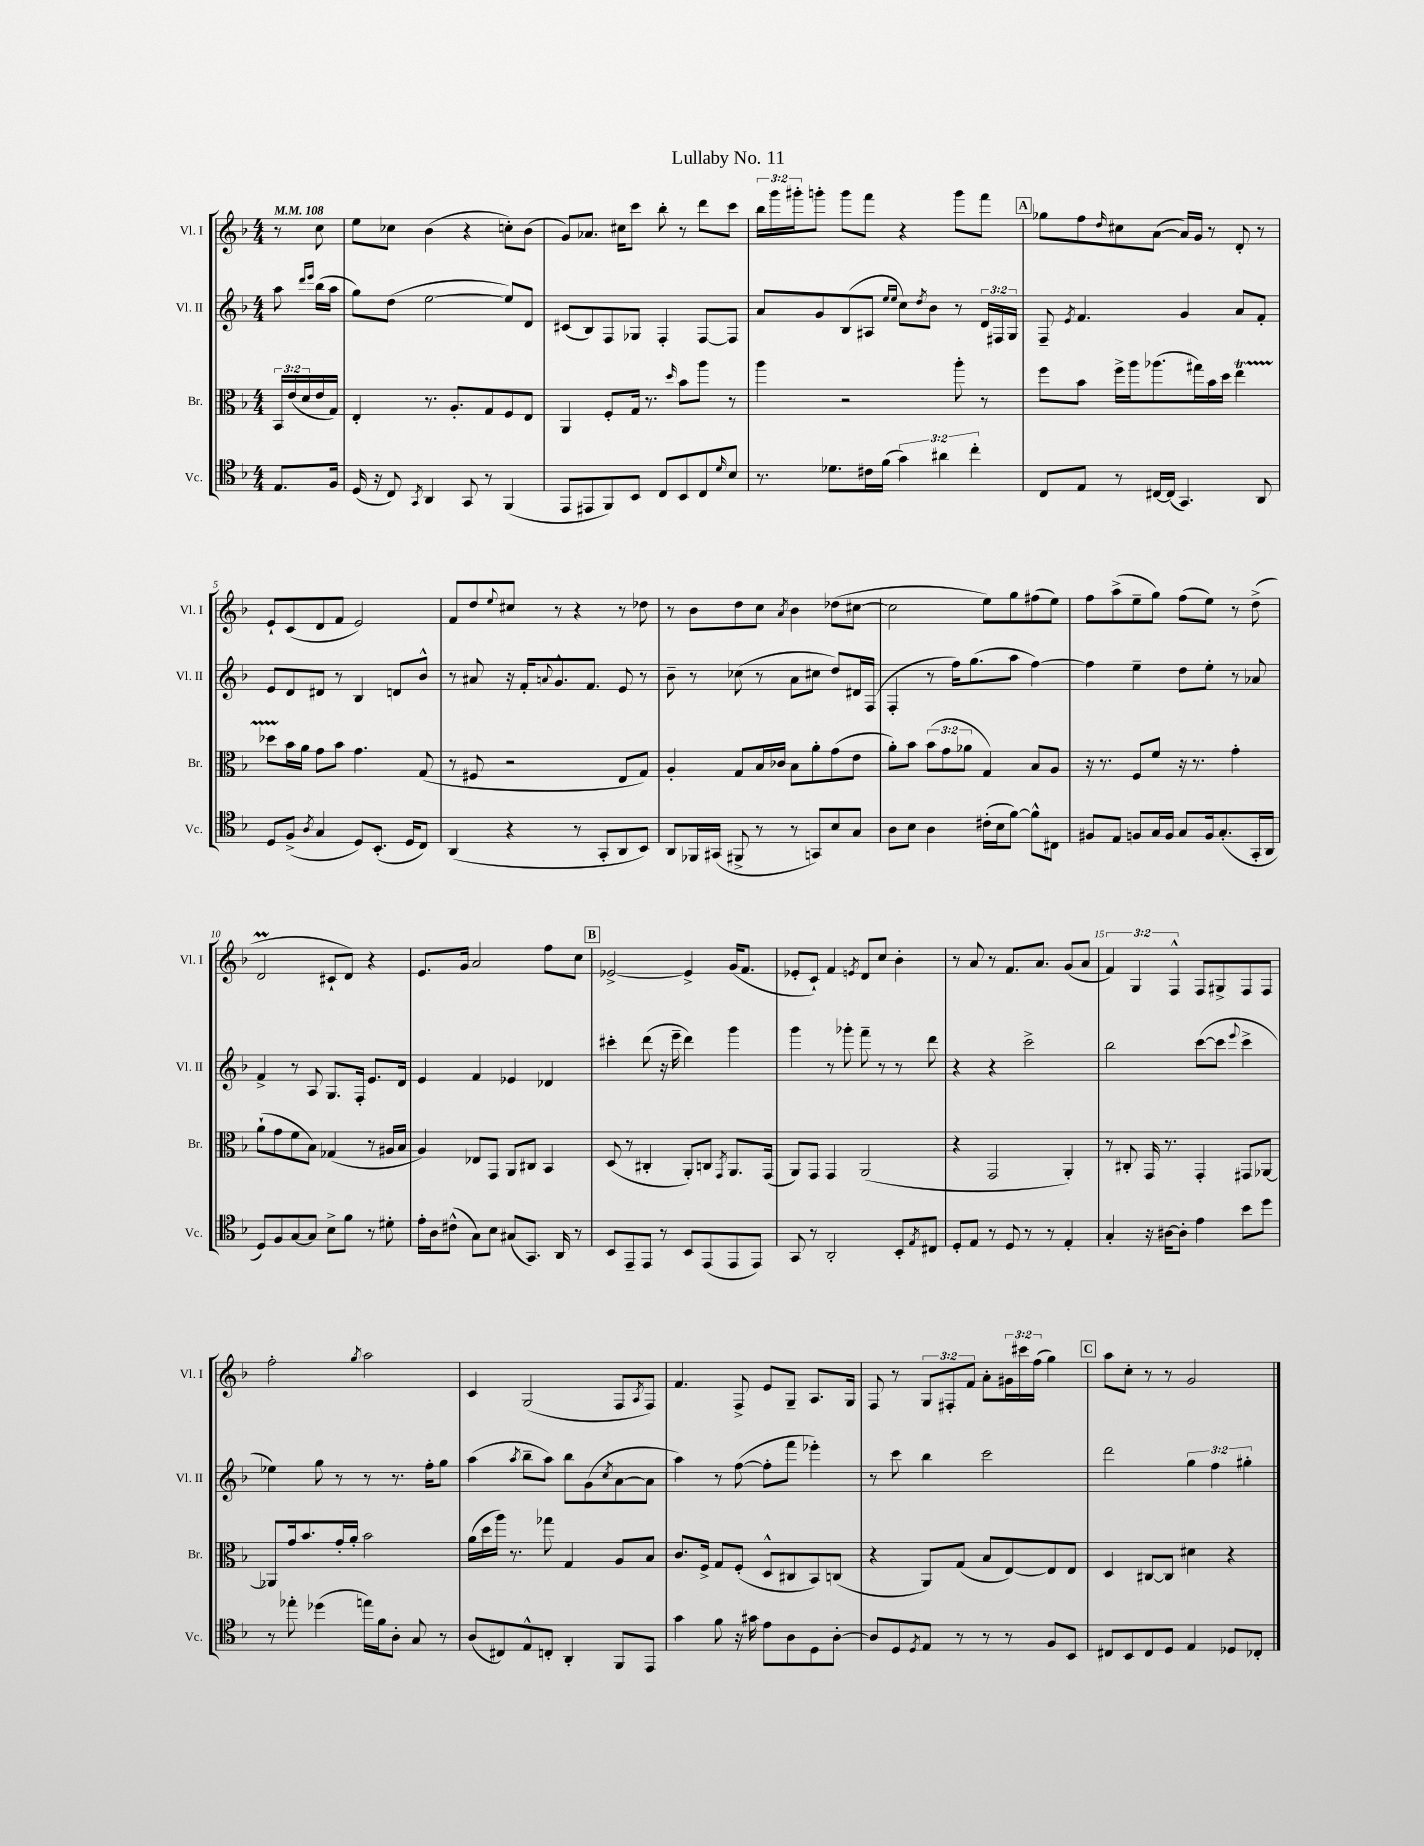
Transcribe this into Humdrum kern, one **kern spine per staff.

**kern	**kern	**kern	**kern
*part4	*part3	*part2	*part1
*staff4	*staff3	*staff2	*staff1
*I"Vc.	*I"Br.	*I"Vl. II	*I"Vl. I
*I'Vc.	*I'Br.	*I'Vl. II	*I'Vl. I
*clefC4	*clefC3	*clefG2	*clefG2
*k[b-]	*k[b-]	*k[b-]	*k[b-]
*M4/4	*M4/4	*M4/4	*M4/4
*MM108	*MM108	*MM108	*MM108
=	=	=	=
8.E/L	24BB-/LL	8aa\	8r
.	(24e/	.	.
.	24d/	.	.
.	.	16qqddd/LL	.
.	.	16qqeee/JJ	.
.	16e/	(16bb-\LL	8cc\
16F/Jk	16G/JJ)	16aa\JJ	.
=1	=1	=1	=1
(16D/	4E'/	8gg\L)	8ee\L
16r	.	.	.
8C/)	.	(8dd\J	8cc-X\J
8qGG/	.	.	.
4AA/	8.r	[2ee\	(4b-\
.	8.A'/L	.	.
8GG/	.	.	4r
8r	8G/	.	.
(4FF/	8F/	8ee/L])	8ccn'\L)
.	8E/J	8d/J	(8b-\J
=2	=2	=2	=2
8EE/L	4AA/	(8c#X/L	8g/L)
8EE#X/	.	8B-/)	8.a-X/J
8FF/)	8F'/L	8F/	.
.	.	.	16cc#X\KL
8BB-/J	16G/Jk	8G-X/J	8ccc\J
.	8.r	.	.
8C/L	.	4F'/	8bb-'\
.	16qqdd/	.	.
8BB-/	8b-\L	.	8r
8C/	8aa\J	[8F/L	8ddd\L
16qqd/	.	.	.
8B-/J	8r	8F/J]	8ccc\J
=3	=3	=3	=3
8.r	4aa\	8a/L	24bb-\LL
.	.	.	24ggg\
.	.	.	24ggg#X'\J
.	.	8g/	8gggn'\J
8.d-X\L	.	.	.
.	2r	(8B-/	8ggg\L
16c#X\L	.	8A#X/J	8fff\J
(16f\JJ	.	.	.
.	.	16qqee/LL	.
.	.	16qqee/JJ	.
6g\)	.	8cc\L)	4r
.	.	8qdd/	.
.	.	8b-\J	.
6a#X\	.	.	.
.	8aa'\	8r	8ggg\L
6cc'\	.	.	.
.	8r	24d/LL	8fff\J
.	.	24F#X/	.
.	.	24G/JJ	.
!!LO:REH:place=s1:t=A
=4	=4	=4	=4
8C/L	8ff\L	8F~/	8gg-X\L
.	.	8qe/	.
8E/J	8b-\J	4.f/	8ff\
.	.	.	16qqdd/
8r	16ff^\LL	.	8cc#X\
.	16aa\J	.	.
[16C#X/LL	(8.aa-X\	.	([8a\J
(16C#/JJ]	.	.	.
4.GG/)	.	4g/	16a/LL])
.	16gg#X\L)	.	16g/JJ
.	16b-\	.	8r
.	16dd\JJ	.	.
.	4eet\	8a/L	8d'/
8AA/	.	8f'/J	8r
!!LO:LB:g=z
=5	=5	=5	=5
8D/L	8dd-XTTT\L	8e/L	8e`/L
(8F^/J	16b-\L	8d/	(8c/
.	16a\JJ	.	.
8qA/	.	.	.
4G/	8g\L	8d#X/J	8d/
.	8b-\J	8r	8f/J
8D/L)	4.g\	4B-/	2e/)
(8.BB-'/J	.	.	.
.	.	8dn/L	.
16D/KL	.	.	.
8C/J)	(8G/	8b-^^/J	.
=6	=6	=6	=6
(4AA/	8r	8r	8f/L
.	8F#X/	8a#X/	8dd/
.	.	.	8qqee/
4r	2r	16r	8cc#X/J
.	.	16f'/KL	.
.	.	8qqan/	.
.	.	8.g^^/	8r
8r	.	.	4r
.	.	8.f/J	.
8GG'/L	.	.	.
8AA/	8E/L	8e/	8r
8BB-/J)	8G/J)	8r	8dd-X\
=7	=7	=7	=7
8AA/L	4A'/	8b-~\	8r
16FF-X/L	.	8r	8b-\L
(16GG#X/JJ	.	.	.
8FF#X^/	8G/L	(8cc-X\	8dd\
8r	16B-/L	8r	8cc\J
.	16c-X/JJ	.	.
.	.	.	8qa/
8r	8B-\L	8a\L	4b-\
8GGn/L)	8a'\	8cc#X\J	.
8B-/	(8g\	8dd/L)	(8dd-X\L
8G/J	8e\J	16d#X/L	[8cc#X\J
.	.	(16F/JJ	.
=8	=8	=8	=8
8A\L	8a'\L)	4F'/	2cc#\]
8B-\J	8b-\J	.	.
4A\	(12b-\L	8r	.
.	12g\	.	.
.	.	16ff\KL)	.
.	12a-X\J	.	.
.	.	(8.gg\	.
(16c#X'\LL	4G/)	.	8ee\L)
16B-\J	.	.	.
[8f\J)	.	8aa\J	8gg\
8f^^\L]	8B-/L	[4ff\)	(8ff#X\
8C#X\J	8A/J	.	8ee\J)
=9	=9	=9	=9
8F#X/L	16r	4ff\]	8ff\L
.	8.r	.	.
8E/J	.	.	(8aa^\
8Fn/L	8F/L	4ee~\	8ee~\
16G/L	8f/J	.	8gg\J)
16F/JJ	.	.	.
8G/L	16r	8dd\L	(8ff\L
.	8.r	.	.
16F/k	.	8ee'\J	8ee\J)
(8.G'/	.	.	.
.	4g'\	8r	8r
16GG'/L	.	8a-X/	(8dd^\
16AA/JJ	.	.	.
!!LO:LB:g=z
=10	=10	=10	=10
8D/L)	(8a`\L	4f^/	2dM/
8F/	8g\	.	.
[8G/	8f\	8r	.
8G/J]	8B-\J)	8A/	.
8B-^\L	(4G-X/	8.G/L	8c#X`/L
8f\J	.	.	8d/J)
.	.	16F'/Jk	.
8r	8r	8.e/L	4r
8d#X'\	16A#X/LL	.	.
.	16B-/JJ	16d/Jk	.
=11	=11	=11	=11
16e'\LL	4A/)	4e/	8.e/L
16A\J	.	.	.
(8c#X^^\J	.	.	.
.	.	.	16g/Jk
8G\L)	8E-X/L	4f/	2a/
8B-\J	8GG/J	.	.
(8G#X/L	8AA/L	4e-X/	.
8.GG/J)	8C#X/J	.	.
.	4BB-/	4d-X/	8ff\L
16AA/	.	.	.
8r	.	.	8cc\J
!!LO:REH:place=s1:t=B
=12	=12	=12	=12
8BB-/L	(8D/	4ccc#X'\	[2e-X^/
8EE~/	8r	.	.
8EE/J	4C#X'/	(8ddd\	.
8r	.	16r	.
.	.	16eee~\	.
8BB-/L	8AA'/L)	4ddd\)	4e-^/]
(8EE/	8Cn/J	.	.
.	8qGG/	.	.
8EE/	8.AA/L	4ggg\	(16g/KL
.	.	.	8.f/J
8EE/J)	.	.	.
.	(16GG/Jk	.	.
=13	=13	=13	=13
8GG/	8AA/L)	4ggg\	8e-X'/L
8r	8GG/J	.	8c`/J)
2AA'/	4GG/	8r	4f/
.	.	8ggg-X'\	.
.	.	.	8qen/
.	(2AA/	8fff~\	8d/L
.	.	8r	8cc/J
8BB-'/L	.	8r	4b-'\
8qE/	.	.	.
8C#X/J	.	8ddd\	.
=14	=14	=14	=14
8D'/L	4r	4r	8r
8E/J	.	.	8a/
8r	2GG/	4r	8r
8D/	.	.	8.f/L
8r	.	2ccc^\	.
.	.	.	8.a/J
8r	.	.	.
4E'/	4AA'/)	.	(8g/L
.	.	.	8a/J
=15	=15	=15	=15
4G'/	8r	2bb-\	6f/)
.	8C#X'/	.	.
.	.	.	6G/
16r	16GG/	.	.
[16A#X\KL	8.r	.	.
.	.	.	6F^^/
8A#'\J]	.	.	.
4e\	4GG'/	([8ccc\L	8F/L
.	.	8ccc\J]	8G#X^/
.	.	8qqeee/	.
8b-\L	8GG#X/L	4ccc^\	8F/
8dd\J	[8AA-X/J	.	8F/J
!!LO:LB:g=z
=16	=16	=16	=16
8r	8AA-X/L]	4ee-X\)	2ff'\
8ee-X'\	16g/k	.	.
.	8.b-/	.	.
(4dd-X\	.	8gg\	.
.	16g'/L	8r	.
.	16a'/JJ	.	.
.	.	.	8qgg/
16een\LL)	2b-\	8r	2aa\
16f\J	.	.	.
8A'\J	.	8.r	.
8G/	.	.	.
.	.	16ff'\KL	.
8r	.	8gg\J	.
=17	=17	=17	=17
(8A/L	(16a\LL	(4aa\	4c/
.	16dd\	.	.
8C#X/)	16aa\JJ)	.	.
.	8.r	.	.
.	.	8qaa/	.
8E^^/	.	8bb-~\L	(2G/
8Cn'/J	8gg-X\	8aa\J)	.
4AA'/	4G/	8bb-\L	.
.	.	(8g\	.
.	.	8qcc/	.
8FF/L	8A/L	[8a\	8F/L
.	.	.	8qA/
8EE/J	8B-/J	8a\J]	8F/J)
=18	=18	=18	=18
4g\	8.c/L	4aa\)	4.f/
.	16F^/Jk	.	.
8f\	8G/L	8r	.
16r	(8F'/J	([8ff\	8F^/
16g#X\	.	.	.
8e\L	8D^^/L	8ff'\L]	8e/L
8A\	8C#X/	8fff\J	8G~/J
8D\	8BB-/)	4eee-X'\)	8.A/L
[8A'\J	(8Cn/J	.	.
.	.	.	16G/Jk
=19	=19	=19	=19
8A/L]	4r	8r	8F/
8D/	.	8ccc\	8r
8qD/	.	.	.
8E/J	8AA/L)	4bb-\	12G/L
.	.	.	12F#X'/
8r	(8G/J	.	.
.	.	.	12f/J
8r	8B-/L	2ccc\	8a'\L
8r	[8E/)	.	24g#X\L
.	.	.	24ccc#X\
.	.	.	(24ff\JJ
8F/L	8E/]	.	4gg\)
8BB-/J	8E/J	.	.
!!LO:REH:place=s1:t=C
=20	=20	=20	=20
8C#X/L	4D/	2ddd\	8aa\L
8BB-/	.	.	8cc'\J
8C#/	[8C#X/L	.	8r
8D/J	8C#/J]	.	8r
4E/	4d#X\	6gg\	2g/
.	.	6ff\	.
8D-X/L	4r	.	.
.	.	6gg#X'\	.
8C-X'/J	.	.	.
==	==	==	==
*-	*-	*-	*-
